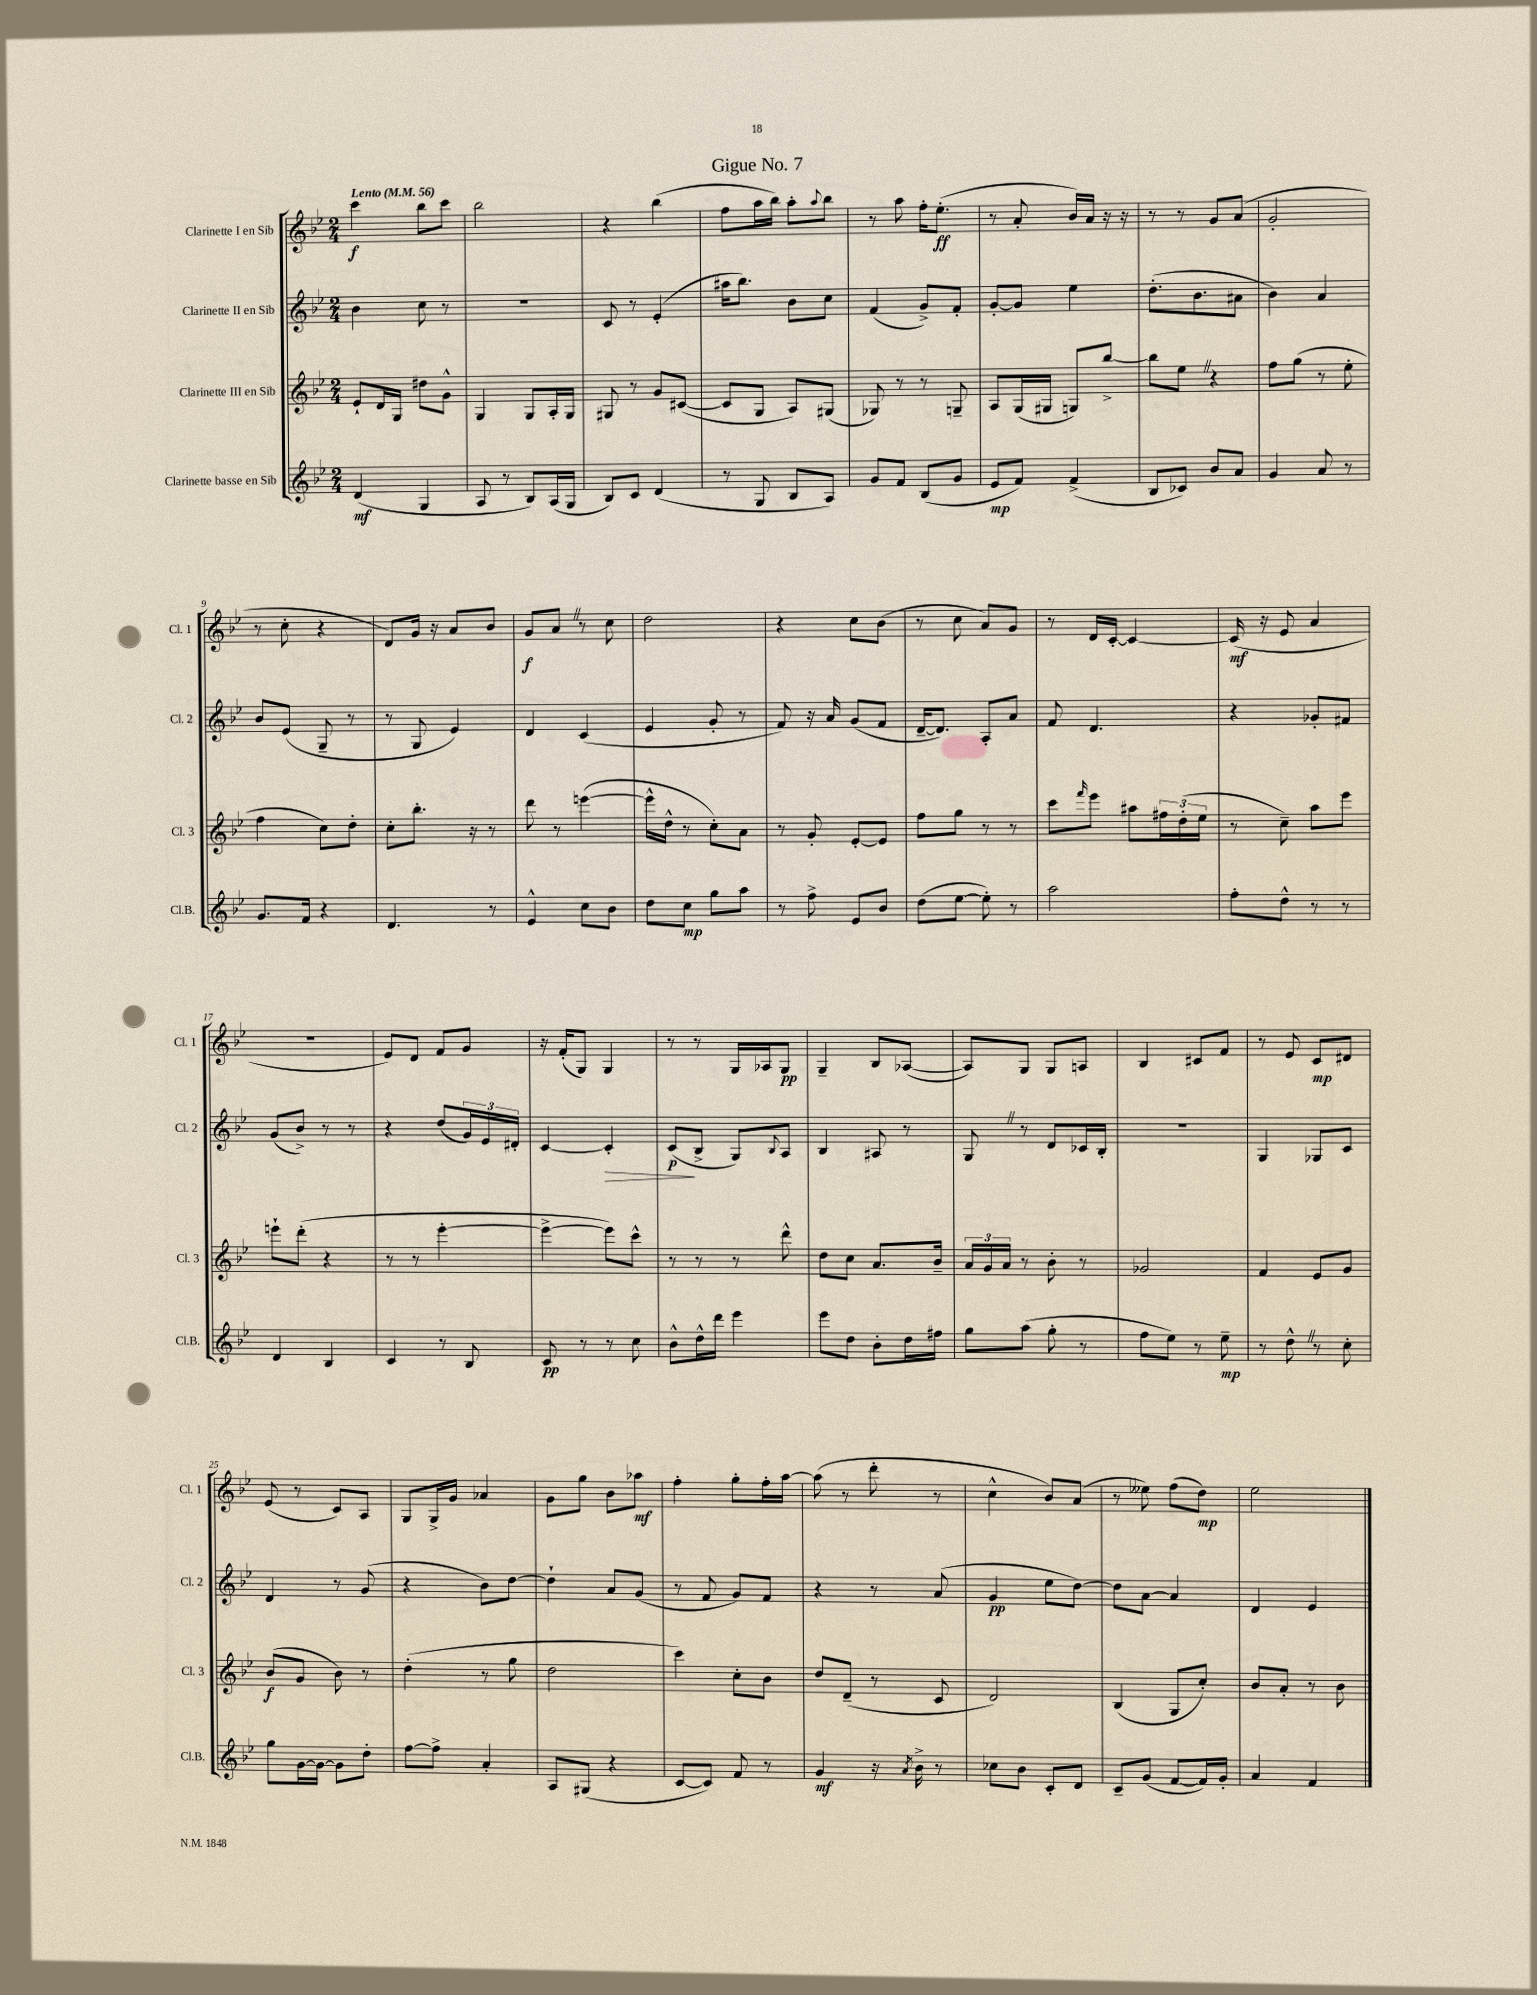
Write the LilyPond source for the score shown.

\header { title = "Gigue No. 7" }
<<
\new StaffGroup <<
\new Staff = "s0" \with { instrumentName = "Clarinette I en Sib" shortInstrumentName = "Cl. 1" } {
    \clef treble \key bes \major \numericTimeSignature \time 2/4 \tempo "Lento" 4 = 56
    c'''4\f bes''8 c'''8 |
    bes''2 |
    r4 bes''4( |
    f''8 a''16 bes''16) a''8-. \appoggiatura { a''8 } bes''8 |
    r8 a''8 f''16-. ees''8.-.\ff( |
    r8 a'8-. bes'16) a'16 r16 r16 |
    r8 r8 g'8 a'8( |
    g'2-. |
    r8 c''8-. r4 |
    d'8) g'16 r16 a'8 bes'8 |
    g'8\f a'8 \once \override BreathingSign.text = \markup { \musicglyph "scripts.caesura.straight" } \breathe r8 c''8 |
    d''2 |
    r4 c''8 bes'8( |
    r8 c''8 a'8) g'8 |
    r8 d'16 c'16~-. c'4~ |
    c'16\mf( r16 ees'8 a'4 |
    R2 |
    ees'8) d'8 f'8 g'8 |
    r16 f'16-.( g8) g4 |
    r8 r8 g16 aes16 g8\pp |
    g4-- bes8 aes8~( |
    aes8) g8 g8 a8 |
    bes4 cis'8 f'8 |
    r8 ees'8 c'8\mp dis'8 |
    ees'8( r8 c'8) a8 |
    g8 g16-> g'16 aes'4 |
    g'8 g''8 bes'8 aes''8\mf |
    f''4-. g''8-. f''16-. a''16~ |
    a''8( r8 d'''8-. r8 |
    c''4-^ bes'8) a'8( |
    r8 eeses''8) f''8( d''8\mp) |
    ees''2 \bar "|." |
}
\new Staff = "s1" \with { instrumentName = "Clarinette II en Sib" shortInstrumentName = "Cl. 2" } {
    \clef treble \key bes \major \numericTimeSignature \time 2/4
    bes'4 c''8 r8 |
    r2 |
    c'8 r8 ees'4-.( |
    ais''16 bes''8.) bes'8 c''8 |
    f'4( g'8->) f'8-. |
    g'8~-. g'8 ees''4 |
    d''8.-.( bes'8. ais'8 |
    bes'4) a'4 |
    bes'8 ees'8( g8-- r8 |
    r8 g8 ees'4) |
    d'4 c'4( |
    ees'4 g'8-. r8 |
    f'8) r16 a'16 g'8( f'8 |
    d'16~-- d'8.) a8-. a'8 |
    f'8 d'4. |
    r4 ges'8-. fis'8 |
    g'8( bes'8->) r8 r8 |
    r4 d''8( \tuplet 3/2 { g'16) ees'16 dis'16-. } |
    c'4~ c'4-.\> |
    c'8\p\!( bes8-> g8) \appoggiatura { bes8 } a8 |
    bes4 ais8 r8 |
    g8 \once \override BreathingSign.text = \markup { \musicglyph "scripts.caesura.straight" } \breathe r8 d'8 ces'16 bes16-. |
    R2 |
    g4 ges8 c'8 |
    d'4 r8 g'8( |
    r4 bes'8) d''8~ |
    d''4-! a'8 g'8( |
    r8 f'8 g'8) f'8 |
    r4 r8 a'8( |
    g'4\pp ees''8 d''8~) |
    d''8 a'8~ a'4 |
    d'4 ees'4 \bar "|." |
}
\new Staff = "s2" \with { instrumentName = "Clarinette III en Sib" shortInstrumentName = "Cl. 3" } {
    \clef treble \key bes \major \numericTimeSignature \time 2/4
    ees'8-! d'16 g16 dis''8 g'8-^ |
    g4 g8 a16-. g16 |
    gis8 r8 g'8 cis'8~( |
    cis'8 g8 a8) gis8( |
    ges8) r8 r8 g8-- |
    a8 g16( gis16 g8) bes''8~-> |
    bes''8 ees''8 \once \override BreathingSign.text = \markup { \musicglyph "scripts.caesura.straight" } \breathe r4 |
    f''8 g''8( r8 ees''8-. |
    f''4 c''8) d''8-. |
    c''8-. bes''8.-. r16 r8 |
    d'''8 r8 e'''4~( |
    e'''16-^ d''16-^ r8 c''8-.) a'8 |
    r8 g'8-. ees'8~-. ees'8 |
    f''8 g''8 r8 r8 |
    c'''8 \grace { f'''16 } ees'''8 ais''8 \tuplet 3/2 { fis''16 d''16-.( ees''16 } |
    r8 c''8--) a''8 ees'''8 |
    e'''8-! d'''8-.( r4 |
    r8 r8 ees'''4~-. |
    ees'''4~-> ees'''8) c'''8-^ |
    r8 r8 r8 d'''8-^ |
    d''8 c''8 a'8. bes'16-- |
    \tuplet 3/2 { a'16 g'16 a'16 } r8 bes'8-. r8 |
    ges'2 |
    f'4 ees'8 g'8 |
    bes'8\f( g'8 bes'8) r8 |
    d''4-.( r8 g''8 |
    d''2 |
    c'''4) c''8-. bes'8 |
    d''8 d'8--( r8 c'8 |
    d'2) |
    bes4( g8 c''8-.) |
    bes'8 a'8-. r8 bes'8 \bar "|." |
}
\new Staff = "s3" \with { instrumentName = "Clarinette basse en Sib" shortInstrumentName = "Cl.B." } {
    \clef treble \key bes \major \numericTimeSignature \time 2/4
    d'4\mf( g4 |
    a8 r8 bes8) a16( g16 |
    bes8) c'8 d'4( |
    r8 g8 bes8 a8) |
    g'8 f'8 bes8( g'8 |
    ees'8\mp f'8) f'4->( |
    bes8 ces'8) bes'8 a'8 |
    g'4 a'8 r8 |
    g'8. f'16 r4 |
    d'4. r8 |
    ees'4-^ c''8 bes'8 |
    d''8 c''8\mp g''8 a''8 |
    r8 f''8-> ees'8 bes'8 |
    d''8( ees''8~ ees''8-.) r8 |
    a''2 |
    f''8-. d''8-^ r8 r8 |
    d'4 bes4 |
    c'4 r8 bes8 |
    c'8\pp r8 r8 c''8 |
    bes'8-^ d''16-^ d'''16 ees'''4 |
    ees'''8 d''8 bes'8-. d''16 fis''16 |
    g''8 a''8( g''8-. r8 |
    f''8 ees''8) r8 ees''8--\mp |
    r8 d''8-^ \once \override BreathingSign.text = \markup { \musicglyph "scripts.caesura.straight" } \breathe r8 c''8-. |
    g''8 g'16~ g'16~ g'8 d''8-. |
    f''8~ f''8-> a'4-. |
    a8 gis8( r4 |
    c'8~ c'8) f'8 r8 |
    g'4\mf r16 \acciaccatura { a'8 } bes'16-> r8 |
    ces''8 bes'8 c'8-. d'8 |
    c'8-- g'8( f'8~ f'16) g'16-. |
    a'4 f'4 \bar "|." |
}
>>
>>
